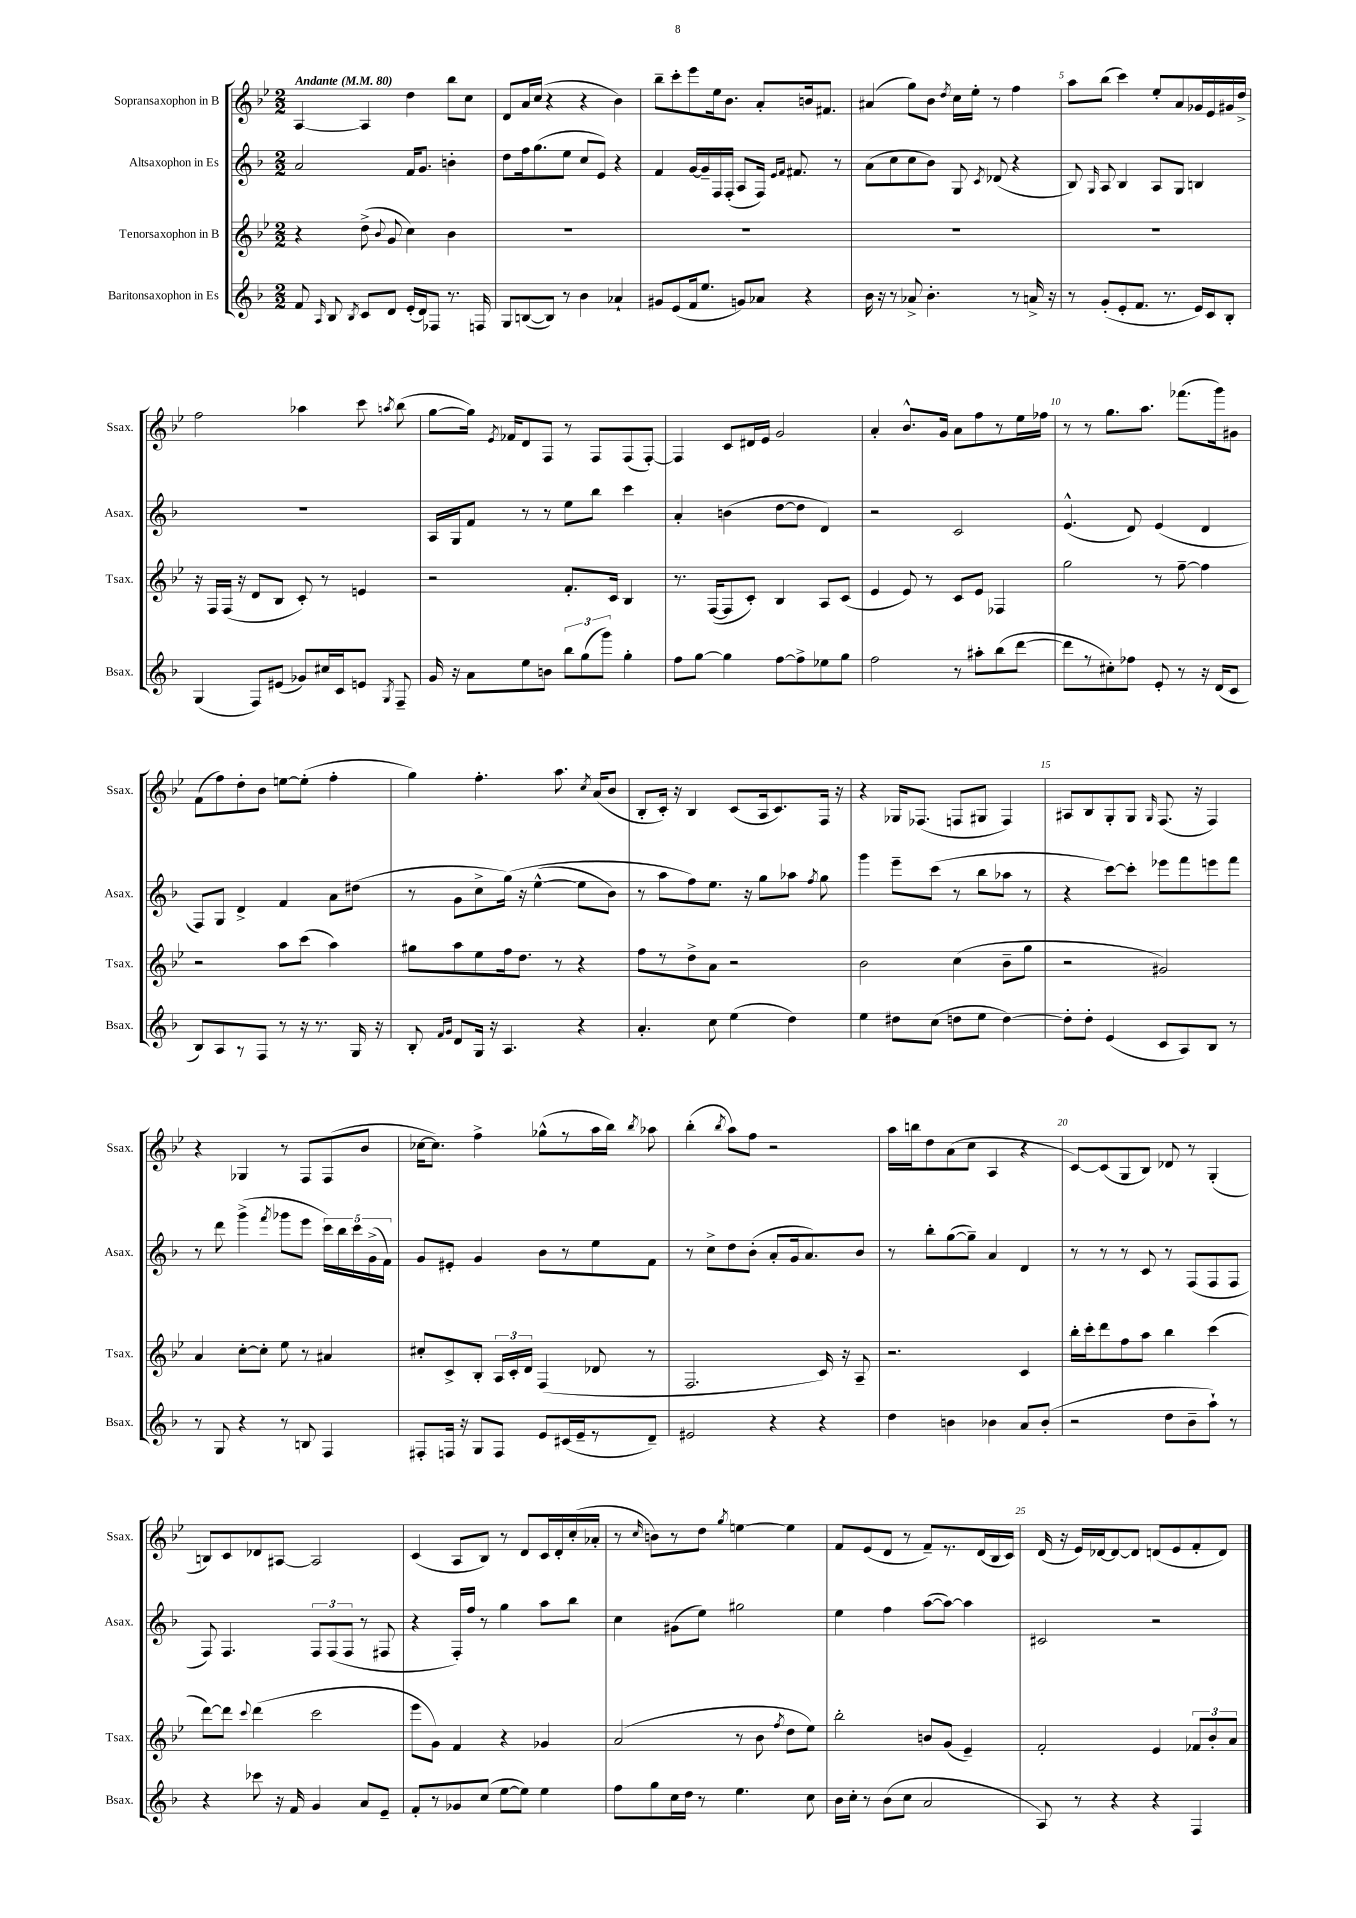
<<
\new StaffGroup <<
\new Staff = "s0" \with { instrumentName = "Sopransaxophon in B" shortInstrumentName = "Ssax." } {
    \clef treble \key bes \major \numericTimeSignature \time 2/2 \tempo "Andante" 4 = 80
    \autoBeamOff a4~ a4 d''4 bes''8[ c''8] |
    d'8[ a'16 c''16]( r4 r4 bes'4) |
    bes''8[-- c'''8-. ees'''8 ees''16 bes'8.] a'8[-. b'16 fis'8.] |
    ais'4( g''8[) bes'8] \acciaccatura { d''8 } c''16[ ees''16]-. r8 f''4 |
    a''8[ bes''8]( c'''4) ees''8[-. a'8 ges'16 ees'16 gis'16 d''16]-> |
    f''2 aes''4 c'''8 \acciaccatura { a''8 } bes''8( |
    g''8[~ g''16]) \acciaccatura { ees'8 } fes'16[ d'8 f8] r8 f8[ f8( f8]~-.) |
    f4 c'8[ dis'16 ees'16] g'2 |
    a'4-. bes'8.[-^ g'16] a'8[ f''8 r8 ees''16 fes''16] |
    r8 r8 g''8.[ a''8.] fes'''8.[( g'''16) gis'8] |
    f'8[( f''8) d''8-. bes'8] e''8[~ e''8]-.( f''4-. |
    g''4) f''4.-. a''8. \acciaccatura { c''8 } a'16[( bes'8] |
    bes8[-. c'16]-.) r16 bes4 c'8[( a16 c'8.) f16] r16 |
    r4 ges16[ fes8.]( f8[ gis8] f4) |
    ais8[ bes8 g8-. g8] \grace { g16 } f8.( r16 f4) |
    r4 ges4 r8 f8[ f8( bes'8] |
    ces''16[~ ces''8.]) f''4-> ges''8[-^( r8 a''16 bes''16]) \acciaccatura { bes''8 } aes''8 |
    bes''4-.( \acciaccatura { bes''8 } a''8[) f''8] r2 |
    a''16[ b''16 d''8 a'8( c''8] a4 r4 |
    c'8[~) c'8( g8 bes8]) des'8 r8 g4-.( |
    b8[) c'8 des'8 ais8]~ ais2 |
    c'4( a8[ bes8]) r8 d'8[ c'16 d'16-. c''16-.( aes'16]-. |
    r8 \grace { c''16 } b'8[) r8 d''8] \acciaccatura { g''8 } e''4~ e''4 |
    f'8[ ees'8( d'8] r8 f'8[--) r8. d'16( bes16 c'16]) |
    d'16( r16 ees'16[) des'16~ des'8~ des'8] d'8[( ees'8 f'8-. d'8]) \bar "|." |
}
\new Staff = "s1" \with { instrumentName = "Altsaxophon in Es" shortInstrumentName = "Asax." } {
    \clef treble \key f \major \numericTimeSignature \time 2/2
    \autoBeamOff a'2 f'16[ g'8.] b'4-. |
    d''8[ f''16 g''8.( e''8] c''8[ e'8]) r4 |
    f'4 g'16[~ g'16-- f16 f16]-.( a8[ f16]) \grace { e'16[ f'16] } fis'8. r8 |
    a'8[( c''8 c''8 bes'8]) g8 \acciaccatura { c'8 } des'8( r4 |
    bes8) \grace { g16 } a8 bes4 a8[ g8] b4 |
    R1 |
    a16[ g16 f'8] r8 r8 e''8[ bes''8] c'''4 |
    a'4-. b'4( d''8[~ d''8] d'4) |
    r2 c'2 |
    e'4.-^( d'8) e'4( d'4 |
    f8[) g8] d'4-> f'4 a'8[ dis''8]( |
    r8 g'8[ c''8-> g''16])\( r16 e''4~-^( e''8[ bes'8]) |
    r8 a''8[ f''8\) e''8.] r16 g''8[ aes''8] \acciaccatura { f''8 } g''8 |
    g'''4 e'''8[-- c'''8]( r8 bes''8[ aes''8] r8 |
    r4 c'''8[~) c'''8]-. ees'''8[ f'''8 e'''8 f'''8] |
    r8 d'''8 g'''4->( \acciaccatura { f'''8 } ges'''8[ e'''8] \tuplet 5/4 { c'''16[) bes''16 c'''16 g'16->( f'16]) } |
    g'8[ eis'8]-. g'4 bes'8[ r8 e''8 f'8] |
    r8 c''8[-> d''8 bes'8]-.( a'8[-. g'16 a'8.) bes'8] |
    r8 bes''8[-. g''8~( g''8]--) a'4 d'4 |
    r8 r8 r8 c'8 r8 f8[( f8 f8] |
    f8) f4. \tuplet 3/2 { f8[ f8( f8] } r8 fis8 |
    r4 f16[-.) f''16] r8 g''4 a''8[ bes''8] |
    c''4 gis'8[( e''8]) gis''2 |
    e''4 f''4 a''8[~( a''8]~) a''4 |
    cis'2 r2 \bar "|." |
}
\new Staff = "s2" \with { instrumentName = "Tenorsaxophon in B" shortInstrumentName = "Tsax." } {
    \clef treble \key bes \major \numericTimeSignature \time 2/2
    \autoBeamOff r4 d''8->( \appoggiatura { bes'8 } g'8 c''4) bes'4 |
    R1 |
    R1 |
    R1 |
    R1 |
    r16 f16[ f16]( r16 d'8[ bes8] c'8-.) r8 e'4 |
    r2 f'8.[-. c'16] bes4 |
    r8. f16[~( f8 c'8]-.) bes4 a8[ c'8]( |
    ees'4 ees'8) r8 c'8[ ees'8] fes4 |
    g''2 r8 f''8~-- f''4 |
    r2 a''8[ c'''8]( a''4) |
    gis''8[ a''8 ees''8 f''16 d''8.] r8 r4 |
    f''8[ r8 d''8-> a'8] r2 |
    bes'2 c''4( bes'8[-- g''8] |
    r2 gis'2) |
    a'4 c''8[~-. c''8]-. ees''8 r8 ais'4 |
    cis''8[-. c'8-> bes8]-. \tuplet 3/2 { a16[ c'16-. d'16] } f4( des'8 r8 |
    f2. c'16) r16 a8-- |
    r2. c'4 |
    bes''16[-. c'''16-. d'''8 f''8 a''8] bes''4 c'''4( |
    d'''8[~) d'''8] \appoggiatura { c'''8 } d'''4( c'''2 |
    ees'''8[ g'8]) f'4 r4 ges'4 |
    a'2( r8 bes'8 \acciaccatura { f''8 } d''8[ ees''8]) |
    bes''2-. b'8[ g'8]( ees'4--) |
    f'2-. ees'4 \tuplet 3/2 { fes'8[ bes'8-. a'8] } \bar "|." |
}
\new Staff = "s3" \with { instrumentName = "Baritonsaxophon in Es" shortInstrumentName = "Bsax." } {
    \clef treble \key f \major \numericTimeSignature \time 2/2
    \autoBeamOff f'8 \grace { a16 } bes8 \acciaccatura { bes8 } c'8[ d'8] e'16[-.( d'16) fes8] r8. f16 |
    g8[ b8~( b8]) r8 bes'4 aes'4-! |
    gis'8[ e'8( f'16 e''8.] g'8[) aes'8] r4 |
    bes'16 r16 r8 aes'8-> bes'4.-. r8 a'16-> r16 |
    r8 g'8[-.( e'8-. f'8.] r8. e'16[) c'16 bes8]-. |
    g4( f8[) eis'8]( ges'8[) cis''16 c'16 e'8] \acciaccatura { g8 } f8-- |
    g'16 r16 a'8[ e''8 b'8] \tuplet 3/2 { bes''8[ g''8( g'''8]) } g''4-. |
    f''8[ g''8]~ g''4 f''8[~ f''8-> ees''8 g''8] |
    f''2 r8 ais''8[-. bes''8( d'''8]~ |
    d'''8[ r8 cis''8-.) fes''8] e'8-. r8 r16 d'16[( c'8] |
    bes8[) a8 r8 f8] r8 r16 r8. g16 r16 |
    bes8-. \grace { f'16[ g'16] } d'8[ g16] r16 a4. r4 |
    a'4.-. c''8 e''4( d''4) |
    e''4 dis''8[ c''8]( d''8[ e''8] d''4~) |
    d''8[-. d''8]-. e'4( c'8[ a8) bes8] r8 |
    r8 g8 r4 r8 b8 f4 |
    fis8[-. f16] r16 g8[ f8] e'8[ cis'16( e'16-- r8 d'8]--) |
    eis'2 r4 r4 |
    d''4 b'4 bes'4 a'8[ bes'8]-.( |
    r2 d''8[ bes'8-- a''8]-!) r8 |
    r4 ces'''8 r16 f'16 g'4 a'8[ e'8]-- |
    f'8[-. r8 ges'8 c''8]( e''8[~ e''8]) e''4 |
    f''8[ g''8 c''16 d''16] r8 e''4. c''8 |
    bes'16[ c''16]-. r8 bes'8[( c''8] a'2 |
    a8) r8 r4 r4 f4 \bar "|." |
}
>>
>>
\layout { \context { \Score \override BarNumber.break-visibility = ##(#f #t #t) barNumberVisibility = #(every-nth-bar-number-visible 5) } }
